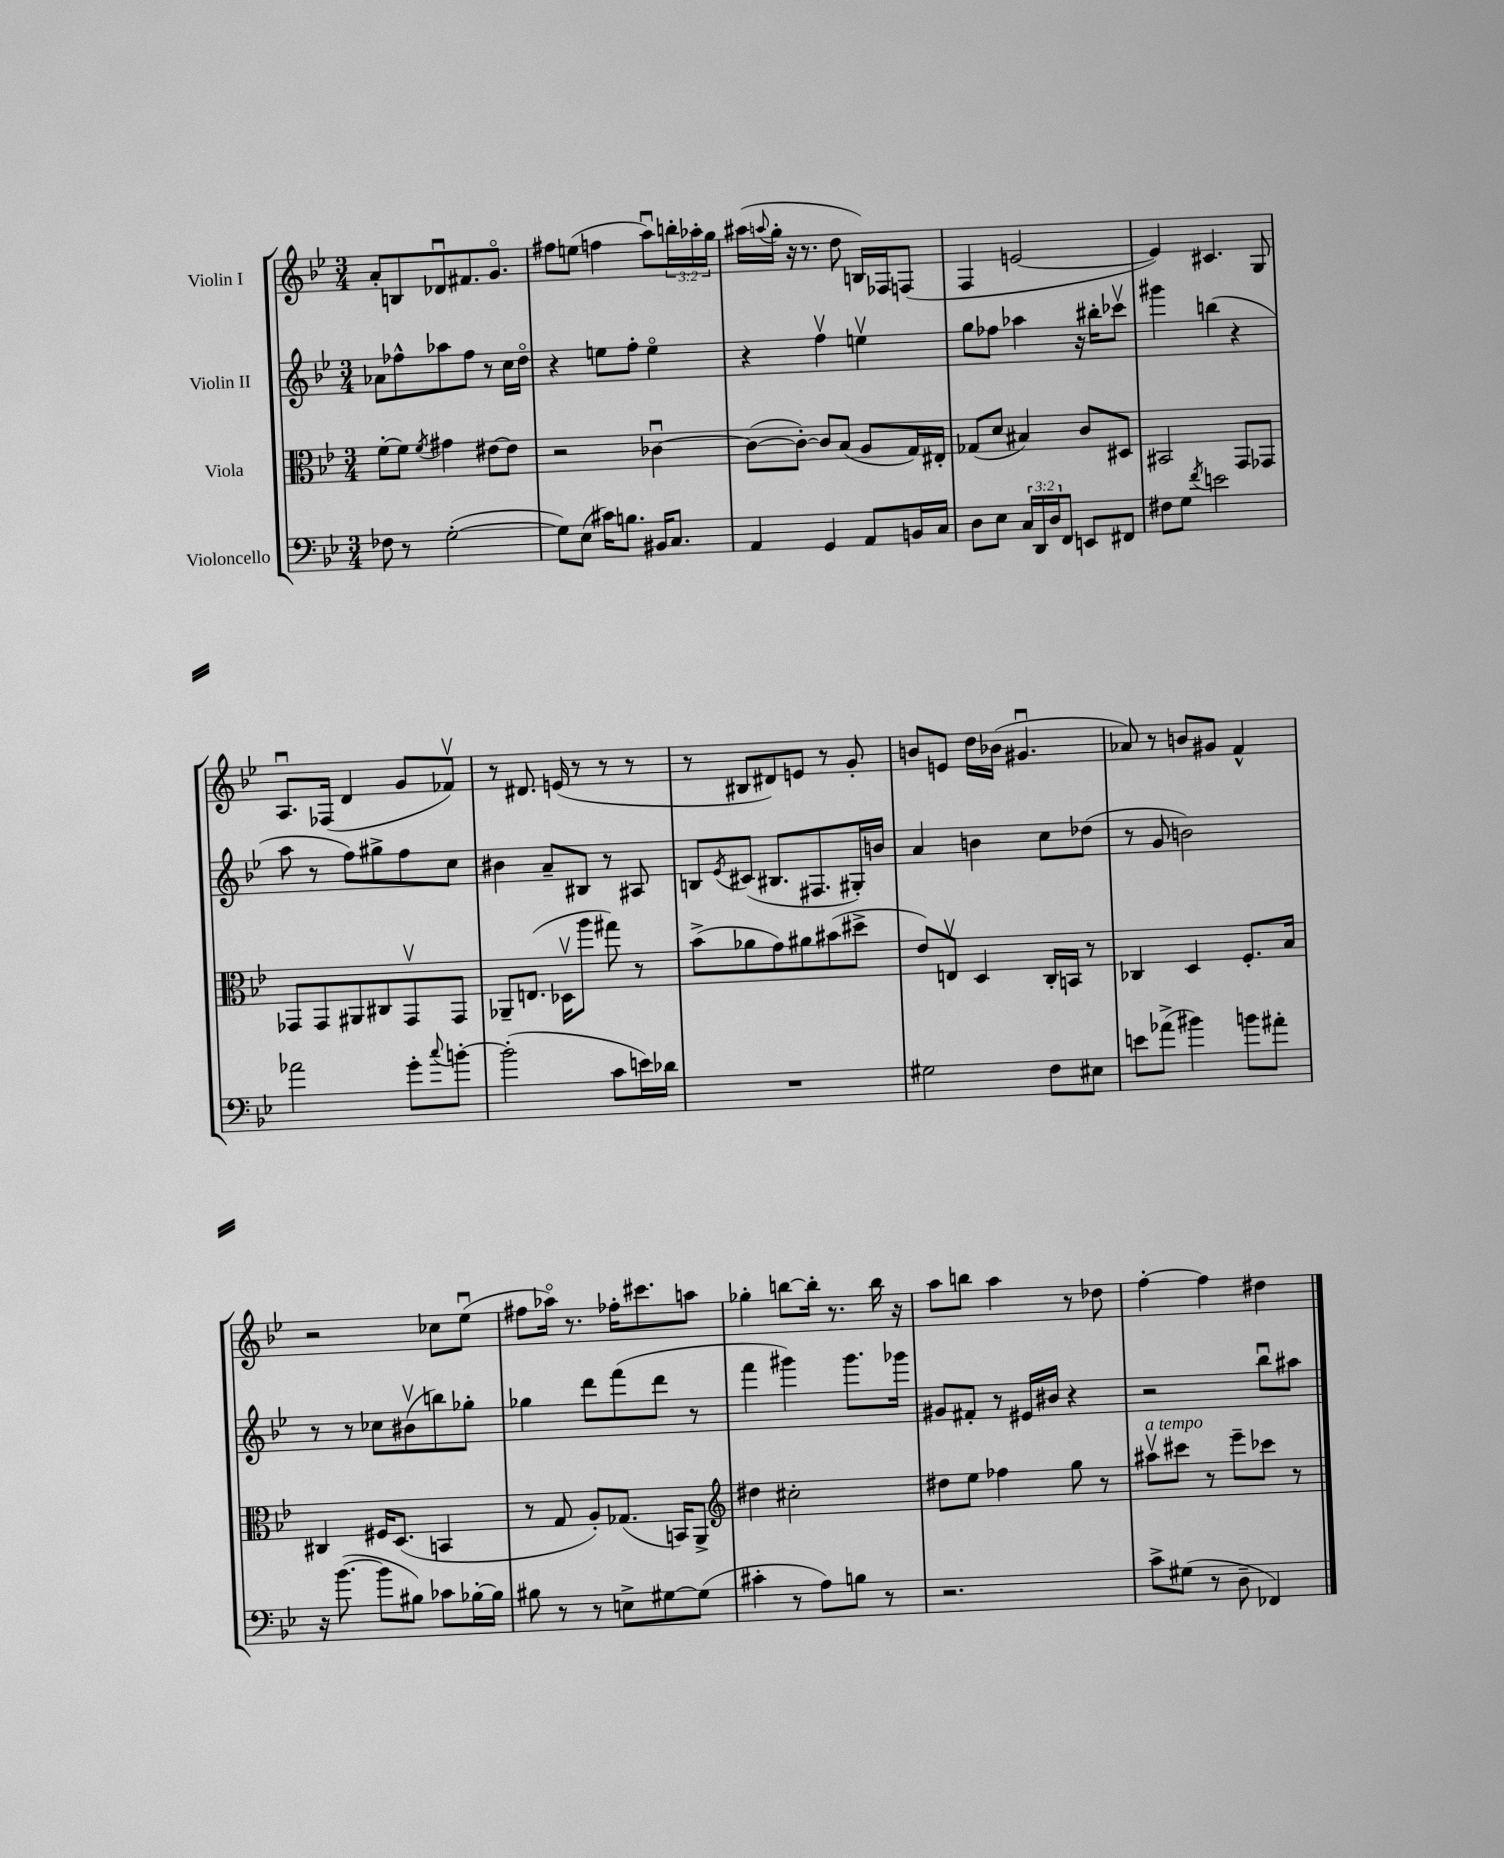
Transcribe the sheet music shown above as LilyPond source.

<<
\new StaffGroup <<
\new Staff = "s0" \with { instrumentName = "Violin I" } {
    \clef treble \key bes \major \numericTimeSignature \time 3/4 \override Staff.TupletNumber.text = #tuplet-number::calc-fraction-text
    a'8-. b8 des'8\downbow fis'8. g'8.\flageolet |
    fis''8 e''8( f''4 a''8\downbow) \tuplet 3/2 { b''16-. aes''16-. g''16 } |
    ais''16( \appoggiatura { a''8 } g''16-. r16 r8. d''8 b16) fes16 f8( |
    f4 e'2~ |
    e'4) cis'4. g8 |
    a8.\downbow fes16( d'4 g'8 fes'8\upbow) |
    r8 dis'8. e'16( r8 r8 r8 |
    r8 bis8 dis'8) e'8 r8 g'8-. |
    b'8 e'8 d''16 bes'16( gis'4.\downbow |
    aes'8) r8 b'8 gis'8 f'4-^ |
    r2 ces''8 ees''8\downbow( |
    fis''8 aes''16\flageolet) r8. fes''16-. cis'''8. a''8 |
    ges''4-. b''8~ b''16-. r8. b''16 r16 |
    a''8 b''8 a''4 r8 des''8 |
    f''4~-. f''4 dis''4 \bar "|." |
}
\new Staff = "s1" \with { instrumentName = "Violin II" } {
    \clef treble \key bes \major \numericTimeSignature \time 3/4
    aes'8 fes''8-^ aes''8 fes''8 r8 c''16 d''16\flageolet |
    r4 e''8 f''8-. e''4\flageolet |
    r4 f''4\upbow e''4\upbow |
    g''8 fes''8 aes''4 r16 bis''16-. ces'''8\upbow |
    gis'''4 b''4( r4 |
    a''8 r8 f''8) gis''8-> f''8 c''8 |
    bis'4 a'8-- bis8 r8 ais8 |
    b8 \acciaccatura { ees'8 } cis'8( bis8. fis8. gis16-.) b'16 |
    a'4 b'4 c''8 des''8( |
    r8 g'8 b'2) |
    r8 r8 ces''8 bis'8\upbow( b''8) ges''8-. |
    ges''4 d'''8 f'''8( d'''8 r8 |
    f'''4 gis'''4) gis'''8. ges'''16 |
    gis'8 fis'8-. r8 eis'16 bis'16 r4 |
    r2 bes''8\downbow ais''8 \bar "|." |
}
\new Staff = "s2" \with { instrumentName = "Viola" } {
    \clef alto \key bes \major \numericTimeSignature \time 3/4
    f'8~-. f'8 \acciaccatura { f'8 } gis'4 eis'8~ eis'8 |
    r2 ces'4~\downbow |
    ces'8~( ces'8~-.) ces'8 bes8( a8 g16) eis16-. |
    ges8( d'8 bis4) c'8 dis8 |
    bis,2 g,8 ges,8 |
    ges,8 ges,8 ais,8 cis8 ges,8\upbow ges,8 |
    aes,8-- e8.( des16\upbow a''8 gis''8) r8 |
    bes'8->( aes'8 g'8) ais'8 bis'8( dis''8-> |
    ees'8) e8\upbow d4 c16-. b,16 r8 |
    ces4 d4 f8.-. bes16 |
    cis4 fis16 d8.( b,4 |
    r8 g8 a8-.) ges8.( b,16) a,8-> |
    \clef treble dis''4 cis''2-. |
    dis''8 ees''8 fes''4 g''8 r8 |
    ais''8\upbow^\markup { \italic "a tempo" } cis'''8 r8 ees'''8-- ces'''8 r8 \bar "|." |
}
\new Staff = "s3" \with { instrumentName = "Violoncello" } {
    \clef bass \key bes \major \numericTimeSignature \time 3/4 \override Staff.TupletNumber.text = #tuplet-number::calc-fraction-text
    fes8 r8 g2~-.( |
    g8) ees8( cis'16) b8. bis,16 c8. |
    a,4 g,4 a,8 b,16 c16 |
    d8 ees8 \tuplet 3/2 { c16 d,16 d16 } f,8 e,8 fis,8 |
    fis8 g8 \acciaccatura { f'8 } e'2 |
    aes'2 g'8-. \appoggiatura { c''8 } b'8~-. |
    b'2-.( c'8 e'16) des'16 |
    R2. |
    gis2 f8 eis8 |
    e'8 aes'8->( bis'4) b'8 ais'8-. |
    r16 bes'8.~( bes'8 bis8) ces'8 bes16~-. bes16 |
    bis8 r8 r8 e8-> gis8~ gis8( |
    cis'4-. r8 a8) b8 r8 |
    r2. |
    c'8-> gis8( r8 d8-- fes,4) \bar "|." |
}
>>
>>
\layout { \context { \Score \remove "Bar_number_engraver" } }
